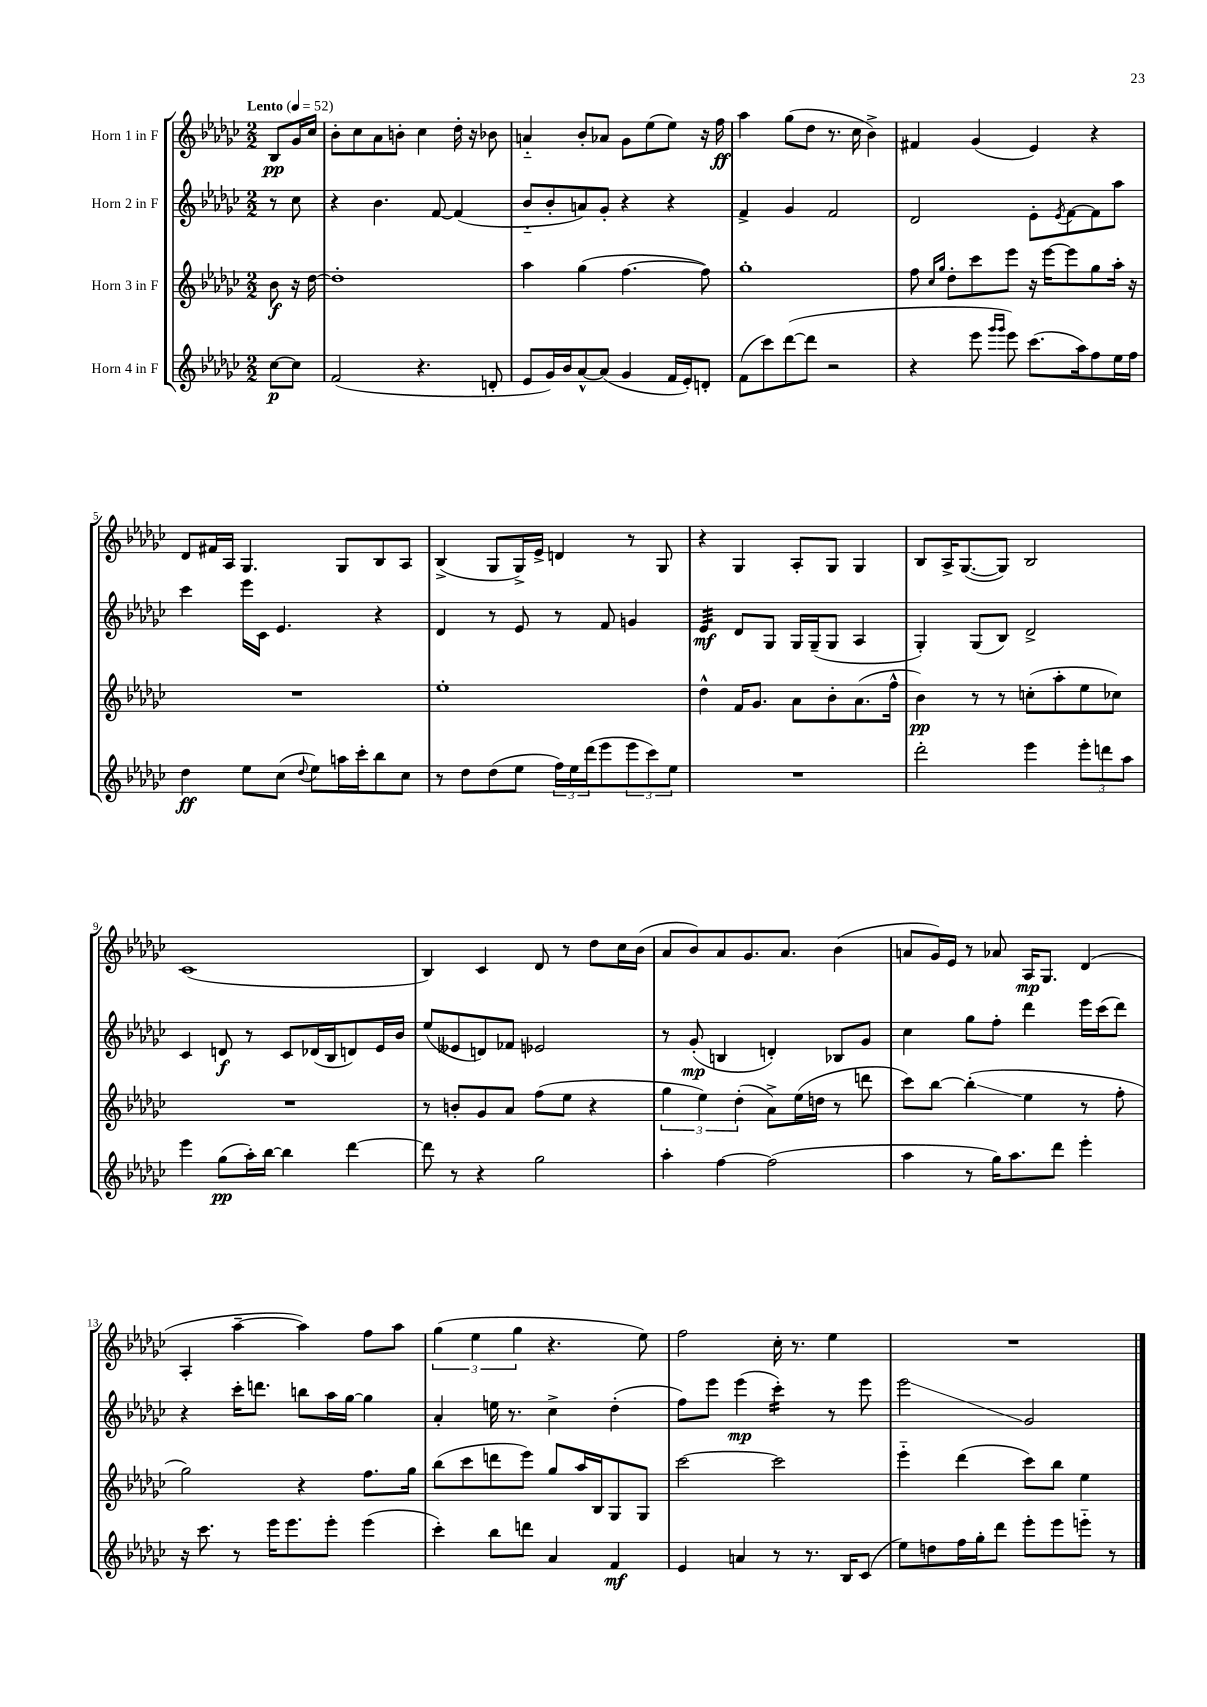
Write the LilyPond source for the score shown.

<<
\new StaffGroup <<
\new Staff = "s0" \with { instrumentName = "Horn 1 in F" } {
    \clef treble \key ges \major \numericTimeSignature \time 2/2 \partial 4 \tempo "Lento" 4 = 52
    bes8\pp ges'16 ces''16 |
    bes'8-. ces''8 aes'8 b'8-. ces''4 des''16-. r16 bes'8 |
    a'4-_ bes'8-. aes'8 ges'8 ees''8( ees''8) r16 f''16\ff |
    aes''4 ges''8( des''8 r8. ces''16 bes'4->) |
    fis'4 ges'4( ees'4) r4 |
    des'8 fis'16 aes16 ges4. ges8 bes8 aes8 |
    bes4->( ges8 ges16->) ees'16-> d'4 r8 ges8 |
    r4 ges4 aes8-. ges8 ges4 |
    bes8 aes16-> ges8.~( ges8) bes2 |
    ces'1( |
    bes4) ces'4 des'8 r8 des''8 ces''16 bes'16( |
    aes'8 bes'8) aes'8 ges'8. aes'8. bes'4( |
    a'8 ges'16) ees'16 r8 aes'8 aes16\mp ges8. des'4( |
    aes4-. aes''4~-- aes''4) f''8 aes''8 |
    \tuplet 3/2 { ges''4( ees''4 ges''4 } r4. ees''8) |
    f''2 ces''16-. r8. ees''4 |
    R1 \bar "|." |
}
\new Staff = "s1" \with { instrumentName = "Horn 2 in F" } {
    \clef treble \key ges \major \numericTimeSignature \time 2/2 \partial 4
    r8 ces''8 |
    r4 bes'4. f'8~ f'4( |
    bes'8-_ bes'8-. a'8) ges'8-. r4 r4 |
    f'4-> ges'4 f'2 |
    des'2 ees'8-. \acciaccatura { ees'8 } f'8~ f'8 aes''8 |
    ces'''4 ees'''16 ces'16 ees'4. r4 |
    des'4 r8 ees'8 r8 f'8 g'4 |
    ees'4:32\mf des'8 ges8 ges16 ges16--( ges8 aes4 |
    ges4-.) ges8( bes8) des'2-> |
    ces'4 d'8\f r8 ces'8 des'16( bes16 d'8) ees'16 bes'16 |
    ees''8( eeses'8 d'8) fes'8 ees'2 |
    r8 ges'8-.\mp( b4 d'4-.) bes8 ges'8 |
    ces''4 ges''8 f''8-. des'''4 ees'''16 ces'''16( des'''8) |
    r4 ces'''16-. d'''8. b''8 aes''16 ges''16~ ges''4 |
    aes'4-. e''16 r8. ces''4-> des''4-.( |
    f''8) ees'''8 ees'''4\mp( ces'''4:16-.) r8 ees'''8 |
    ees'''2\glissando ges'2 \bar "|." |
}
\new Staff = "s2" \with { instrumentName = "Horn 3 in F" } {
    \clef treble \key ges \major \numericTimeSignature \time 2/2 \partial 4
    bes'8\f r16 des''16~ |
    des''1-. |
    aes''4 ges''4( f''4.~ f''8) |
    ges''1-. |
    f''8 \grace { ces''16 ges''16 } des''8-. ces'''8 ees'''8 r16 ees'''16~ ees'''8 ges''8 aes''16-. r16 |
    R1 |
    ees''1-. |
    des''4-^ f'16 ges'8. aes'8 bes'8-. aes'8.( f''16-^ |
    bes'4\pp) r8 r8 c''8-.( aes''8-. ees''8 ces''8) |
    R1 |
    r8 b'8-. ges'8 aes'8 f''8( ees''8 r4 |
    \tuplet 3/2 { ges''4 ees''4) des''4-.( } aes'8->) ees''16( d''16 r8 d'''8 |
    ces'''8) bes''8~ bes''4-.\glissando( ees''4 r8 f''8-. |
    ges''2) r4 f''8. ges''16 |
    bes''8( ces'''8 d'''8 ees'''8) ges''8 aes''16 bes16 ges8 ges8 |
    ces'''2~ ces'''2 |
    ees'''4-_ des'''4( ces'''8) bes''8 ees''4 \bar "|." |
}
\new Staff = "s3" \with { instrumentName = "Horn 4 in F" } {
    \clef treble \key ges \major \numericTimeSignature \time 2/2 \partial 4
    ces''8~\p ces''8 |
    f'2( r4. d'8-. |
    ees'8 ges'16) bes'16 aes'8~-^ aes'8( ges'4 f'16 ees'16-.) d'8-. |
    f'8( ces'''8) des'''8~( des'''8 r2 |
    r4 ees'''8 \grace { ges'''16 ges'''16 } ees'''8) ces'''8.( aes''16) f''8 ees''16 f''16 |
    des''4\ff ees''8 ces''8( \appoggiatura { des''8 } ees''8) a''16 ces'''16-. bes''8 ces''8 |
    r8 des''8 des''8( ees''8 \tuplet 3/2 { f''16) ees''16 des'''16( } ees'''8 \tuplet 3/2 { ees'''8 ces'''8) ees''8 } |
    R1 |
    des'''2-. ees'''4 \tuplet 3/2 { ees'''8-. d'''8 aes''8 } |
    ees'''4 ges''8\pp( aes''16-.) bes''16~ bes''4 des'''4~ |
    des'''8 r8 r4 ges''2 |
    aes''4-. f''4~ f''2( |
    aes''4 r8 ges''16) aes''8. des'''8 ees'''4-. |
    r16 ces'''8. r8 ees'''16 ees'''8. ees'''8-. ees'''4( |
    ces'''4-.) bes''8 d'''8 aes'4 f'4\mf |
    ees'4 a'4 r8 r8. bes16 ces'8( |
    ees''8) d''8 f''16 ges''16-. des'''8 ees'''8-. ees'''8 e'''8-_ r8 \bar "|." |
}
>>
>>
